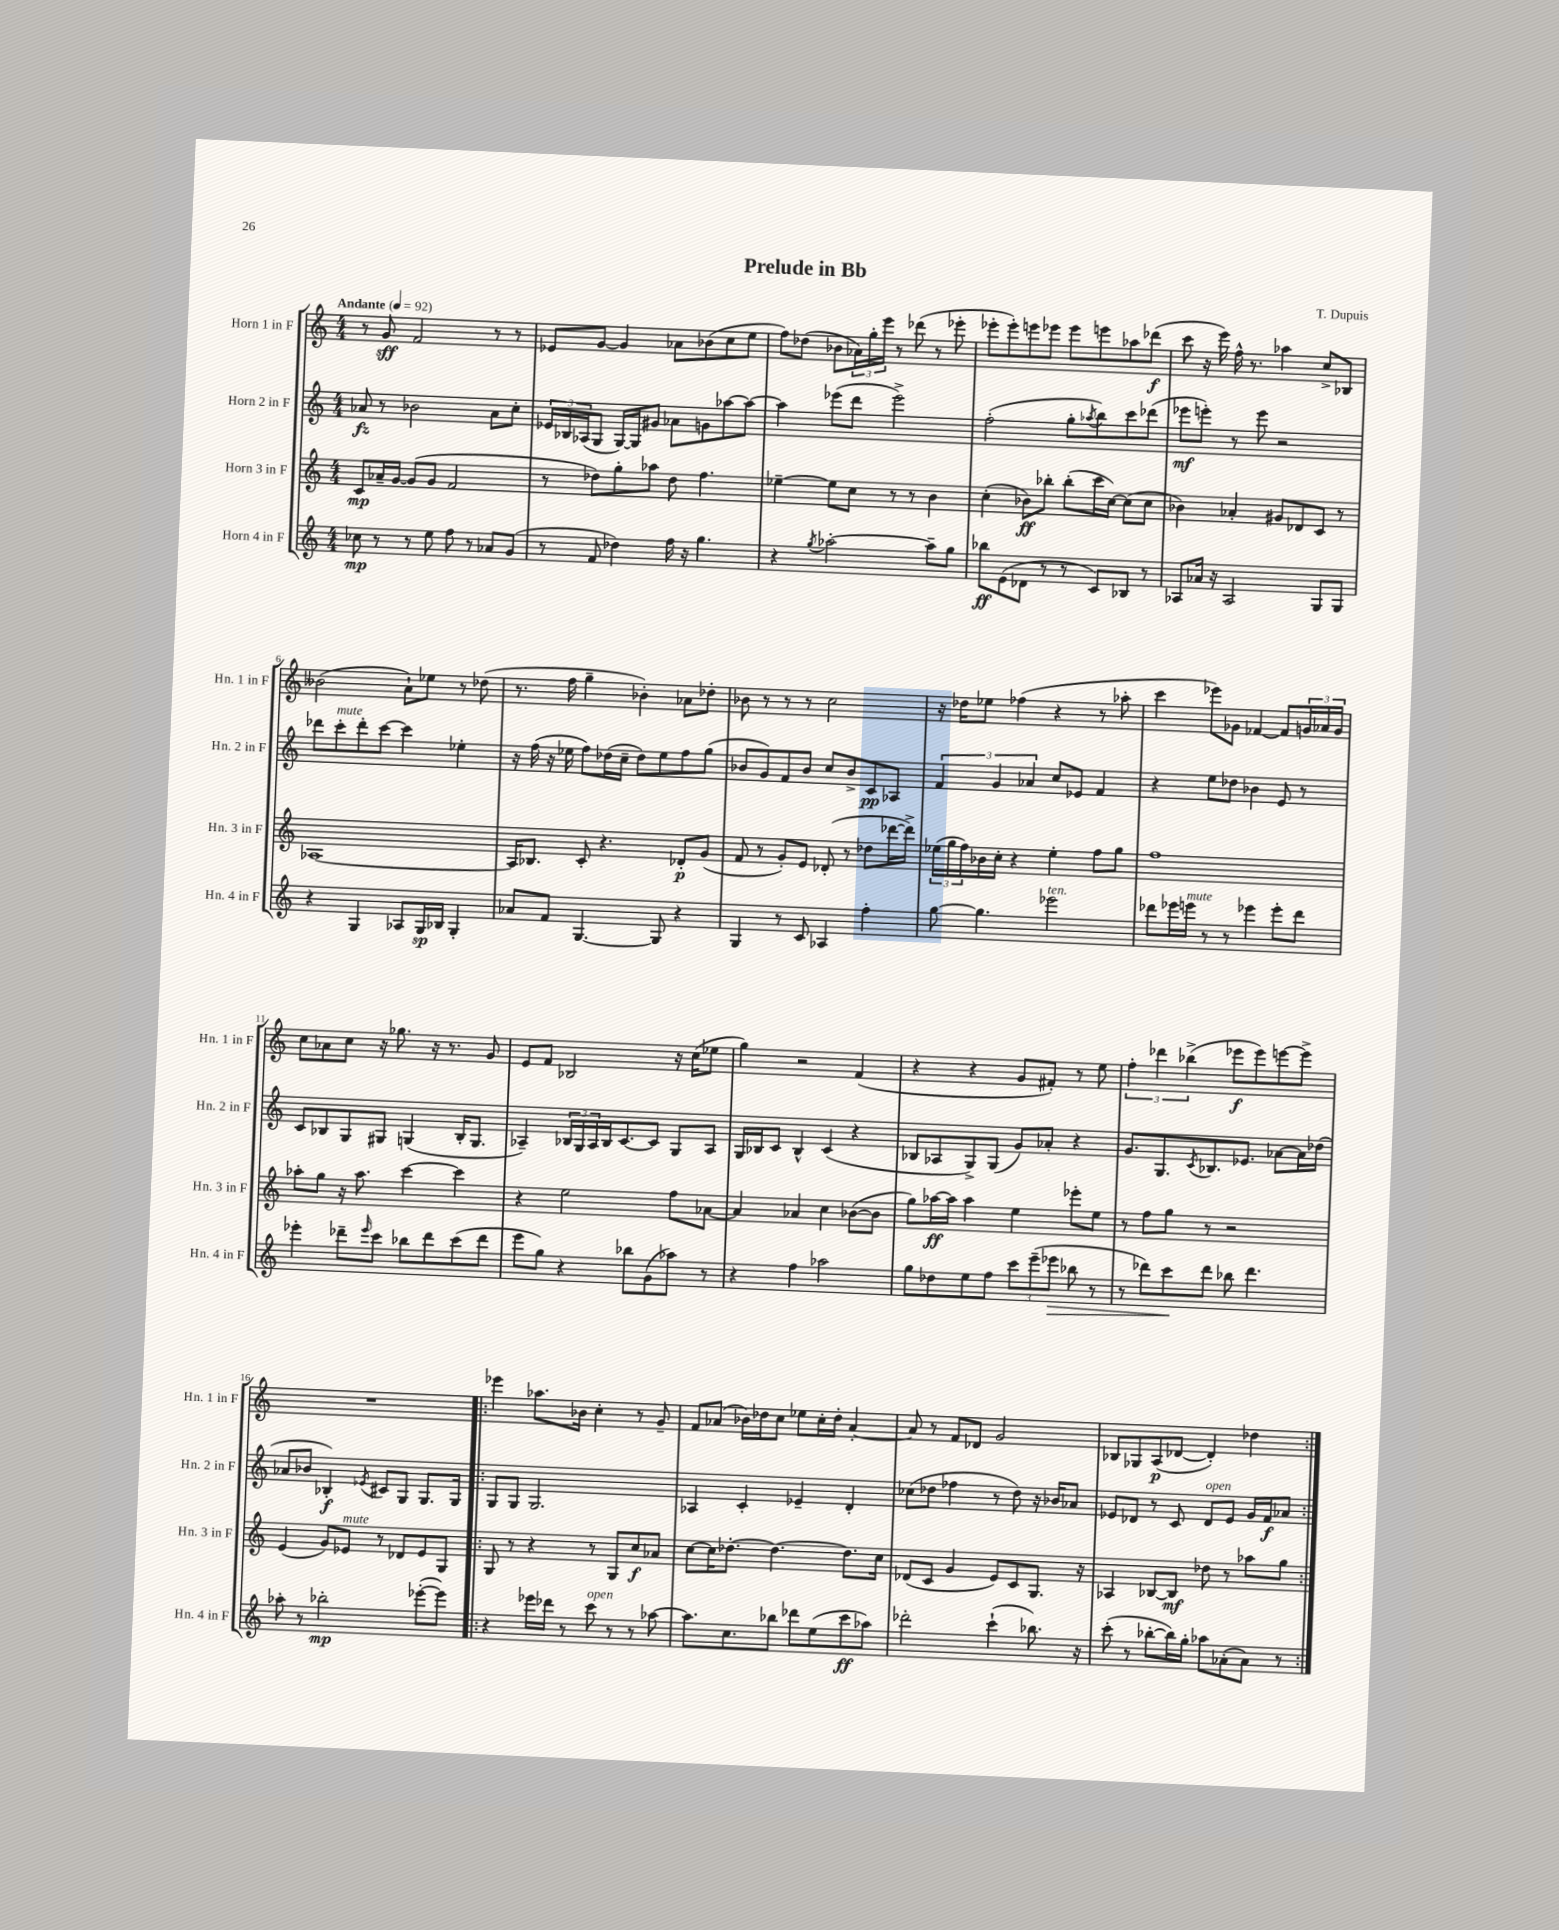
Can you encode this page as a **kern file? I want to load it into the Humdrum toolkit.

**kern	**kern	**kern	**kern
*staff4	*staff3	*staff2	*staff1
*clefG2	*clefG2	*clefG2	*clefG2
*k[]	*k[]	*k[]	*k[]
*M4/4	*M4/4	*M4/4	*M4/4
*MM92	*MM92	*MM92	*MM92
8cc-	8c	8a-	8r
8r	16a-~	8r	8g
.	[16g	.	.
8r	(8g]	2b-	2f
8ee	8g	.	.
8ff	2f	.	.
8r	.	.	.
8a-	.	8a-	8r
(8g	.	8cc'	8r
=	=	=	=
8r	8r	24e-	8e-
.	.	24B-	.
.	.	(24A-	.
8f	8dd-)	8G	[8g
4dd-)	8gg'	[16G)	4g]
.	.	16G]	.
.	8aa-	8g#	.
16ff	8dd-	8a-	8a-
16r	.	.	.
4.gg	4.ff	8g	(8b-
.	.	[8aa-	8cc
.	.	8aa-_	8ee
=	=	=	=
4r	[4ee-~	4aa-]	8ff)
.	.	.	(8dd-
8qgg	.	.	.
[2aa-'	8ee-]	(8eee-	8b-
.	8cc	8ddd	24a-)
.	.	.	24gg'
.	.	.	24eee
.	8r	2eee-^)	8r
.	8r	.	(8ddd-
8aa-~]	4b	.	8r
8gg	.	.	8eee-'
=	=	=	=
8bb-	(4cc'	(2ff'	8eee-'
(8e	.	.	8eee-')
8d-	8b-)	.	8eee
8r	8bb-'	.	8eee-
8r	(8bb-'	8gg'	8eee-
.	.	8qaa-	.
8c)	16ccc	8bb)	8eee
.	[16cc)	.	.
8B-	(8cc]	8ccc	8aa-
8r	8cc	(8ddd-	(8ddd-
=	=	=	=
8A-	4b-)	8eee-	8ccc
16a-	.	8eee')	16r
16r	.	.	16eee)
2A-	4a-'	8r	16ff^^
.	.	.	8.r
.	.	8eee	.
.	8g#	2r	4aa-
.	8d-	.	.
8G	8c	.	8cc^
8G	8r	.	8B-
=	=	=	=
4r	[1A-	8ddd-	(2b--
.	.	8ccc'	.
4G	.	8ddd-'	.
.	.	[8ccc	.
8A-	.	4ccc]	8a`)
16G	.	.	8ee-
16B-	.	.	.
4G'	.	4ee-'	8r
.	.	.	(8dd-
=	=	=	=
8a-	16A-]	16r	8.r
.	8.B-	(16ff	.
8f	.	16r	.
.	.	16ee-	16ff
[4.G	8c'	8ff)	4gg~
.	4.r	(16dd-	.
.	.	16cc~	.
.	.	8dd-)	4b-')
8G]	.	8ee-	.
4r	8d-'	8ff	8a-
.	(8g	(8gg	8dd-'
=	=	=	=
4G	8f	8b-	8b-
.	8r	8g)	8r
8r	8g')	8f	8r
8c	8e	8b-	8r
4A-	(8d-'	8cc	2cc
.	8r	8b-^	.
4ff'	8dd-	8c	.
.	[16ddd-	8A-	.
.	16ddd-^])	.	.
=	=	=	=
[8gg	(24ee-	6f	16r
.	24gg	.	.
.	.	.	16dd-
.	24ff)	.	.
4.gg]	16b-	.	8ee-
.	.	6g	.
.	16cc'	.	.
.	4r	.	(4ff-
.	.	6a-	.
2eee-	4ee-'	8cc	4r
.	.	8e-	.
.	8ff	4f	8r
.	8gg	.	8aa-'
=	=	=	=
8ddd-	1ff	4r	4ccc
16eee-	.	.	.
16eee	.	.	.
8r	.	8ee	8eee-)
8r	.	8dd-	8g-
4eee-	.	4b-	[4f-
8eee-'	.	8e	8f-]
8ddd-	.	8r	24g
.	.	.	24a-
.	.	.	24g
=	=	=	=
4eee-'	8aa-'	8c	8cc
.	8gg	8B-	8a-
8ddd-~	16r	8G	8cc
.	8.aa-	.	.
16qqeee-	.	.	.
8ccc	.	8G#	16r
.	.	.	8.gg-
8bb-	[4ccc	(4G	.
8ddd-	.	.	16r
.	.	.	8.r
(8ccc	4ccc]	16B-'	.
.	.	8.G	.
8ddd-	.	.	8g
=	=	=	=
8eee	4r	4A-~)	8e
8gg)	.	.	8f
4r	2ee	24B-	2B-
.	.	24G	.
.	.	24A-	.
.	.	16B-	.
.	.	[8.c	.
8bb-	.	.	.
(8g	.	8c]	.
8aa-)	8ff	8G	16r
.	.	.	(16cc
8r	[8a-	8A-	8ee-
=	=	=	=
4r	4a-]	16G	4gg)
.	.	16B-	.
.	.	8c	.
4ff	4a-	4B-^^	2r
2aa-	4cc	(4c	.
.	([8b-	4r	(4f
.	8b-]	.	.
=	=	=	=
8gg	8gg)	8B-	4r
8dd-	[16aa-	8A-	.
.	16aa-]	.	.
8ee	4aa-	8G^)	4r
8ff	.	(8G	.
12ccc	4ee	8g)	8g
(12eee~	.	.	.
.	.	8a-'	8f#')
12eee-	.	.	.
8bb-	8eee-'	4r	8r
8r	8ee	.	8ee
=	=	=	=
8r	8r	8.g	6ff'
8ddd-)	8ff	.	.
.	.	.	6ddd-
.	.	8.G	.
8ccc	8gg	.	.
.	.	.	(6bb-^
.	.	8qc	.
8ddd-	8r	8.B-	.
8bb-	2r	.	8eee-
.	.	8.e-	.
4.ddd-	.	.	8eee-)
.	.	[8a-	[8eee
.	.	16a-]	8eee^]
.	.	(16dd-	.
=	=	=	=
8aa-'	(4e	8a-	1r
8r	.	8b-	.
2bb-'	8g)	4B-')	.
.	8e-	.	.
.	.	8qe-	.
.	8r	8c#	.
.	8d-	8G	.
([8eee-'	8e-	8.G	.
8eee-])	8G	.	.
.	.	16G	.
=!|:	=!|:	=!|:	=!|:
4r	8G	8G	4eee-
.	8r	8G	.
16eee-	4r	2.G	8.aa-
16ddd-	.	.	.
8r	.	.	.
.	.	.	16b-
8ccc	8r	.	4cc'
8r	8G	.	.
8r	8cc	.	8r
[8aa-	8a-	.	8g~
=	=	=	=
8.aa-]	[8cc	4A-	8f
.	16cc]	.	(8a-
8.cc	[8.dd-'	.	.
.	.	4c'	16b-)
.	.	.	16dd-
8bb-	4.dd-_	.	8cc
8ddd-	.	4e-~	8ee-
(8ee	.	.	16cc'
.	.	.	16dd-'
8ccc	8.dd-]	4d'	[4a-'
8aa-)	.	.	.
.	16cc	.	.
=	=	=	=
2ddd-'	(8d-	(8cc-	8a-]
.	8c	8dd-	8r
.	4g	4ff-	8f
.	.	.	8d-
(4ccc`	8e)	8r	2g
.	8c	8dd-)	.
8.bb-)	8.G	16r	.
.	.	16b-	.
.	.	8a-	.
16r	16r	.	.
=	=	=	=
(8ccc'	4A-	8e-	8B-
8r	.	8d-	8G-
[8bb-'	[8B-	8r	(8A
16bb-])	8B-]	8c	[8d-
16gg'	.	.	.
8aa-	8dd-	8d-	4d-'])
(8a-'	8r	8e-	.
8a-)	8aa-	16g	4dd-
.	.	16f	.
8r	8gg	8a-	.
==:|!	==:|!	==:|!	==:|!
*-	*-	*-	*-
